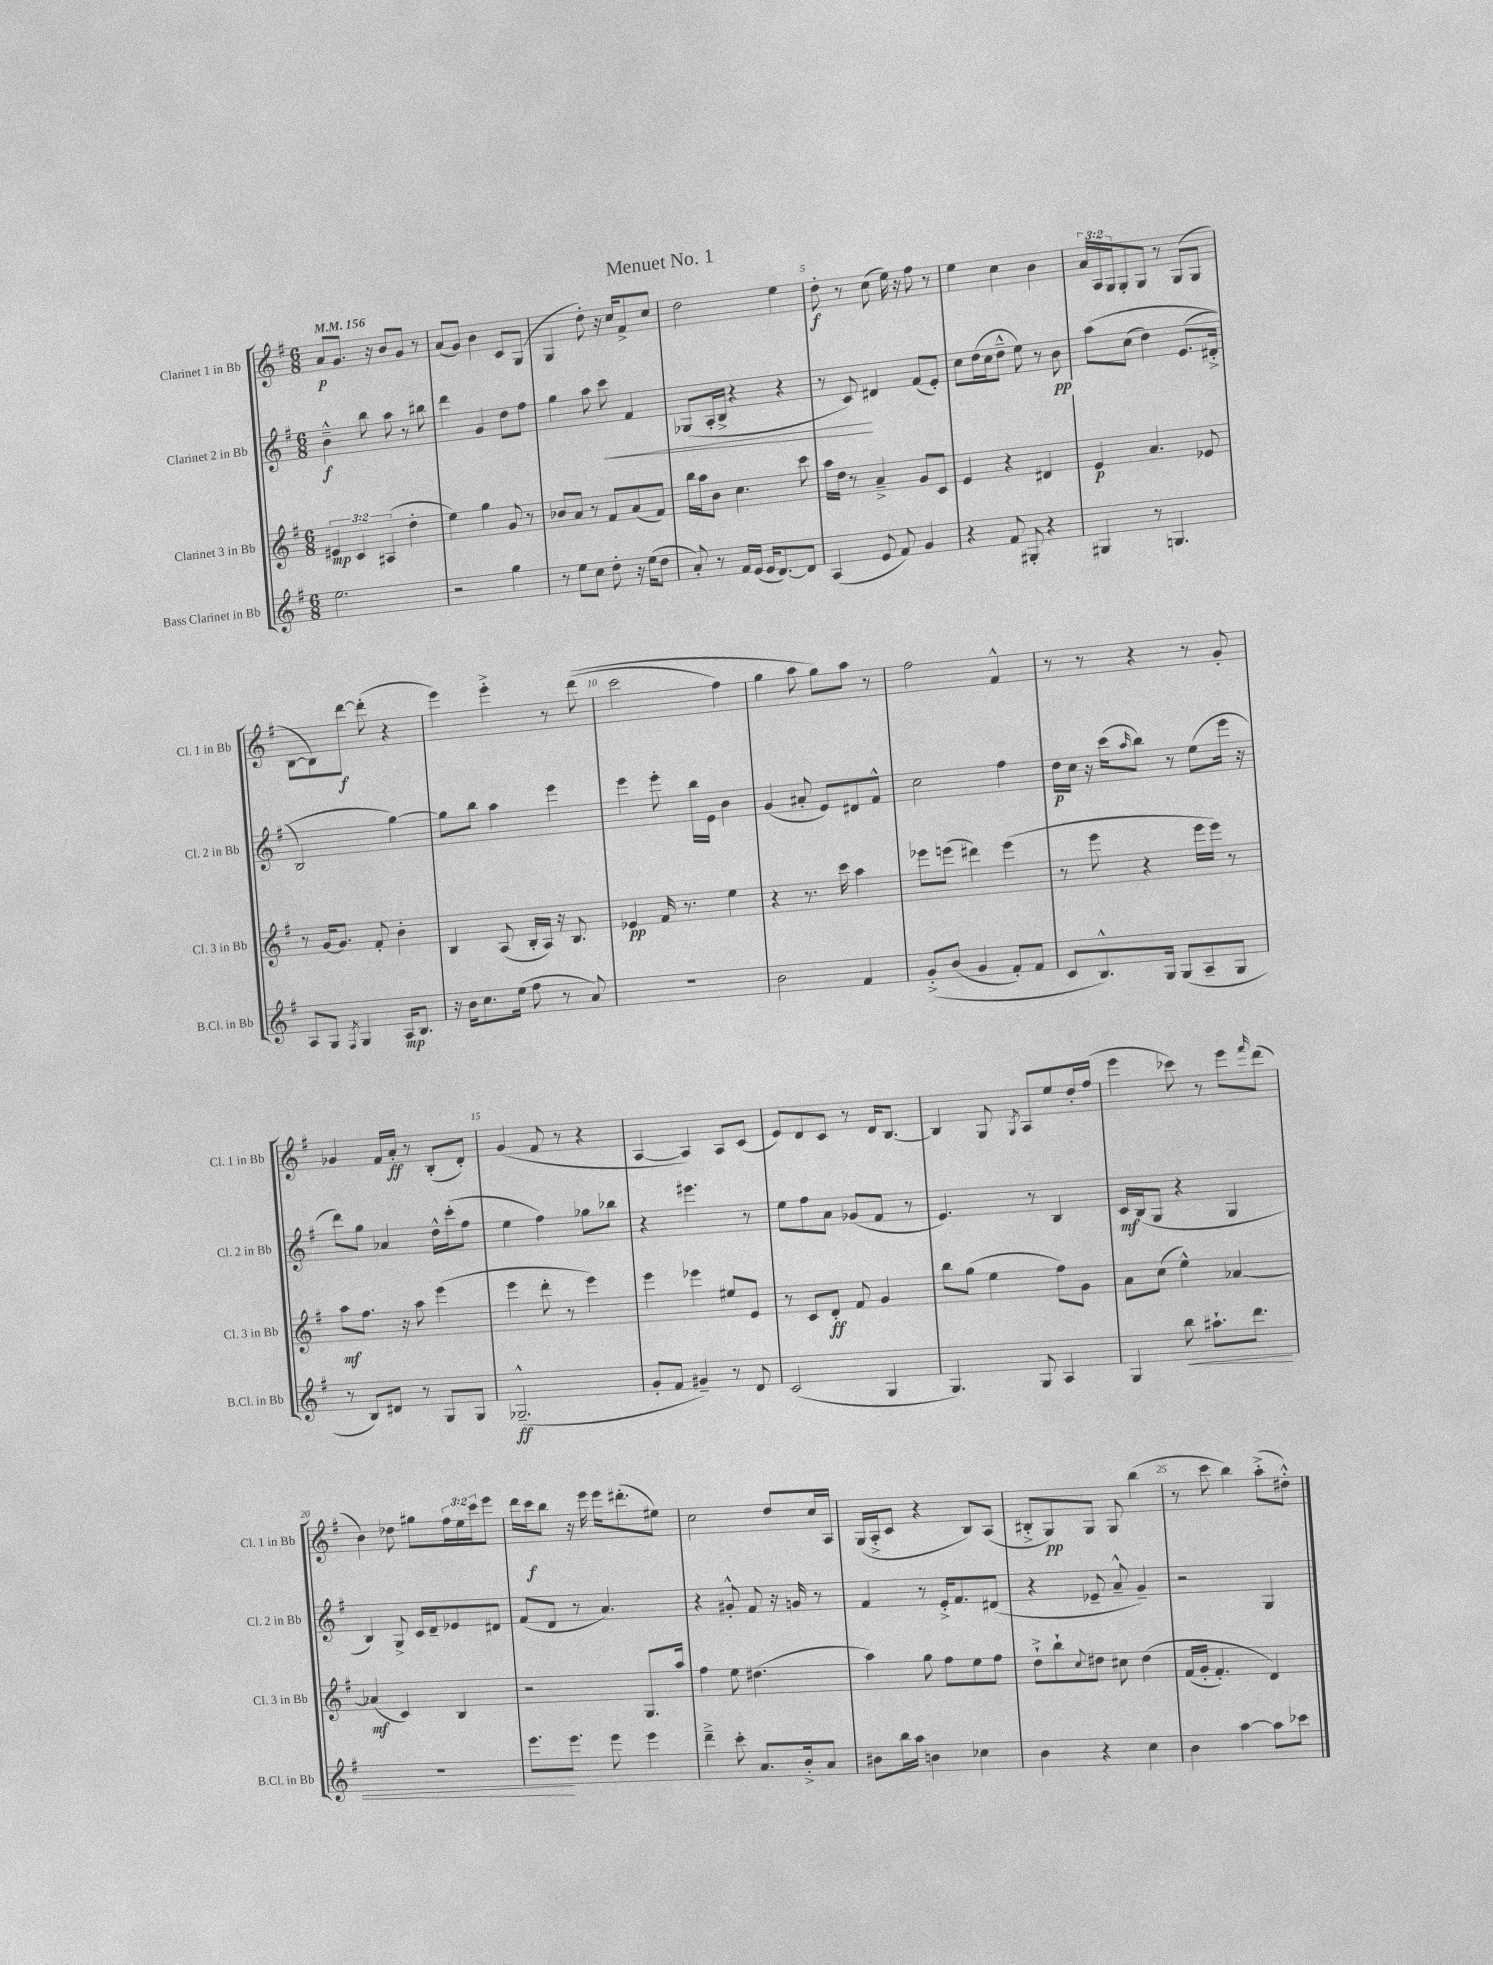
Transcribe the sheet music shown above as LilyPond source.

\header { title = "Menuet No. 1" }
<<
\new StaffGroup <<
\new Staff = "s0" \with { instrumentName = "Clarinet 1 in Bb" shortInstrumentName = "Cl. 1 in Bb" } {
    \clef treble \key g \major \numericTimeSignature \time 6/8 \override Staff.TupletNumber.text = #tuplet-number::calc-fraction-text \tempo 4 = 156
    a'8\p g'8. r16 b'8 g'8 r8 |
    a'8( g'8) b'4 c'8 g8( |
    g4 d''8-.) r16 c''16 fis'8-> c''8 |
    d''2 e''4 |
    d''8-.\f r8 c''8( e''16) r16 fis''8 r8 |
    e''4 c''4 b'4 |
    \tuplet 3/2 { a'16 a16 g16 } g8-. g8 r8 g8( g8 |
    b8~ b8) d'''8~\f d'''8-.( r4 |
    e'''4) e'''4-.-> r8 d'''8(\( |
    c'''2 fis''4) |
    g''4 a''8 g''8\) a''8 r8 |
    fis''2 fis'4-^ |
    r8 r8 r4 r8 g'8-. |
    ges'4 fis'16 a'16-.\ff r8 b8-.( d'8-.) |
    g'4( fis'8 r8 r4 |
    a4~ a4) a8 c'8( |
    e'8) d'8 c'8 r8 d'16 b8.~ |
    b4 g8 \acciaccatura { g8 } a8 e''8 d''16-. fis''16( |
    e'''4 ces'''8) r8 e'''8 \grace { fis'''16 } d'''8( |
    b'4) des''8 gis''8 \tuplet 3/2 { fis''16 e''16 c'''16 } e'''8 |
    d'''16 c'''16\f b''8 r16 e'''16 e'''16 dis'''8.-.( eis''8) |
    c''2 d''8 c''16 a16 |
    g16( a16-.-> c'8 r4 b8) a8( |
    bis8-.-> g8\pp) g8 g8 b''4( |
    r8 c'''8 b''4) a''8-.->( dis''8-.-^) \bar "|." |
}
\new Staff = "s1" \with { instrumentName = "Clarinet 2 in Bb" shortInstrumentName = "Cl. 2 in Bb" } {
    \clef treble \key g \major \numericTimeSignature \time 6/8
    b'4---^\f b''8 a''8 r8 bis''8 |
    d'''4 g'4 d''8 fis''8 |
    g''4 a''8 c'''8\< fis'4 |
    ges8( a16-. b16-> r4 r4 |
    r8 c'8\!) dis'4 fis'8( e'8-.) |
    c''8 d''16( c''16 d''8---^ e''8) r8 b'8\pp |
    a''8\( c''8( d''4) e'8.( dis'16-.-> |
    b2\) g''4~) |
    g''8 b''8 a''4 e'''4 |
    e'''4 e'''8-. b''16 e'16 b'4 |
    g'4( ais'8-. e'8) dis'8 fis'8-^ |
    c''2 fis''4 |
    d''16\p c''16 r16 c'''16( \grace { a''16 } b''8) r8 e''8( e'''16 r16 |
    d'''8) g''8 aes'4 d''16-^ c'''16-.( fis''8 |
    e''4 fis''4) ges''8 bes''8 |
    r4 eis'''4. r8 |
    e''8 fis''8 a'8 ges'8( fis'8 r8 |
    e'4.) r8 b4 |
    c'16\mf b16( g8 r4 g4 |
    b4) g8-> c'16 d'16-- ees'8 dis'8 |
    fis'8( d'8 r8 a'4.) |
    r4 gis'8-.-^ fis'8 r16 g'16 r8 |
    fis'4 r8 e'16-.-> fis'8. dis'8( |
    r4 ees'8-- a'8---^ g'4--) |
    r2 g4 \bar "|." |
}
\new Staff = "s2" \with { instrumentName = "Clarinet 3 in Bb" shortInstrumentName = "Cl. 3 in Bb" } {
    \clef treble \key g \major \numericTimeSignature \time 6/8 \override Staff.TupletNumber.text = #tuplet-number::calc-fraction-text
    \tuplet 3/2 { eis'4\mp c'4 ais4( } d''4-. |
    e''4) g''4 g'8 r8 |
    bes'8 a'8 r8 fis'8 a'8( fis'8) |
    b''16 a''16 b'8 c''4. c'''8 |
    a''16 d''16 r8 a'4---> g'8 c'8 |
    e'4 r4 dis'4 |
    e'4\p a'4. ees'8 |
    r8 g'16~ g'8. fis'8-. b'4-. |
    b4 a8( b16-. a16) r16 b8. |
    ees'4\pp fis'16 r8. e''4 |
    r4 r8. c'''16 a''4 |
    ees'''8 e'''8( dis'''4) e'''4( |
    r8 e'''8 r4 e'''16 e'''16) r8 |
    a''8\mf fis''8. r16 a''8 e'''4( |
    e'''4 d'''8-. r8 e'''4) |
    e'''4 ees'''4 eis''8 e'8 |
    r8 c'8 d'8-.\ff fis'8 g'4 |
    b''8 g''8( e''4 fis''8) g'8 |
    a'8 c''8( e''4-^) aes'4~ |
    aes'4\mf( c'4) b4 |
    r2 g8. a''16 |
    fis''4 e''8 dis''4.( |
    a''4) g''8 fis''8 e''8 fis''8 |
    d''8-!-> b''8-! \appoggiatura { c''8 } dis''8 cis''8 dis''4\( |
    fis'16( g'16-. fis'4.-.) d'4\) \bar "|." |
}
\new Staff = "s3" \with { instrumentName = "Bass Clarinet in Bb" shortInstrumentName = "B.Cl. in Bb" } {
    \clef treble \key g \major \numericTimeSignature \time 6/8
    e''2. |
    r2 g''4 |
    r8 e''8 c''8 d''8-. r16 e''16( d''8 |
    a'8-.) r8 fis'16 e'16( e'16 d'8.~) d'8 |
    a4( e'8 fis'8) g'4 |
    r4 fis'8 gis8-. r4 |
    gis4 r8 g4. |
    a8 g8 \acciaccatura { fis8 } g4 a16\mp b8. |
    r16 b'16 c''8. e''16( fis''8 r8 a'8) |
    r2. |
    b'2 fis'4 |
    g'8-.->\( b'8( g'4 fis'8-.) fis'8 |
    c'8 b8.-^\) g16 g8( a8-- g8 |
    r8 b8) dis'8 r8 g8 g8 |
    ges2.---^\ff( |
    g'8-. fis'8 gis'4--) r8 d'8 |
    c'2( g4 |
    g4.) g8 a4 |
    g4 b''8\< ais''8.-! d'''8. |
    R2. |
    e'''8.\! e'''8. e'''8 e'''4 |
    d'''4---> c'''8-. a'8. b'16-.-> a'8 |
    bis'8 b''16 a''16 b'4 ces''4 |
    b'4 r4 c''4 |
    b'4 a''4~ a''8 ces'''8 \bar "|." |
}
>>
>>
\layout { \context { \Score \override BarNumber.break-visibility = ##(#f #t #t) barNumberVisibility = #(every-nth-bar-number-visible 5) } }
